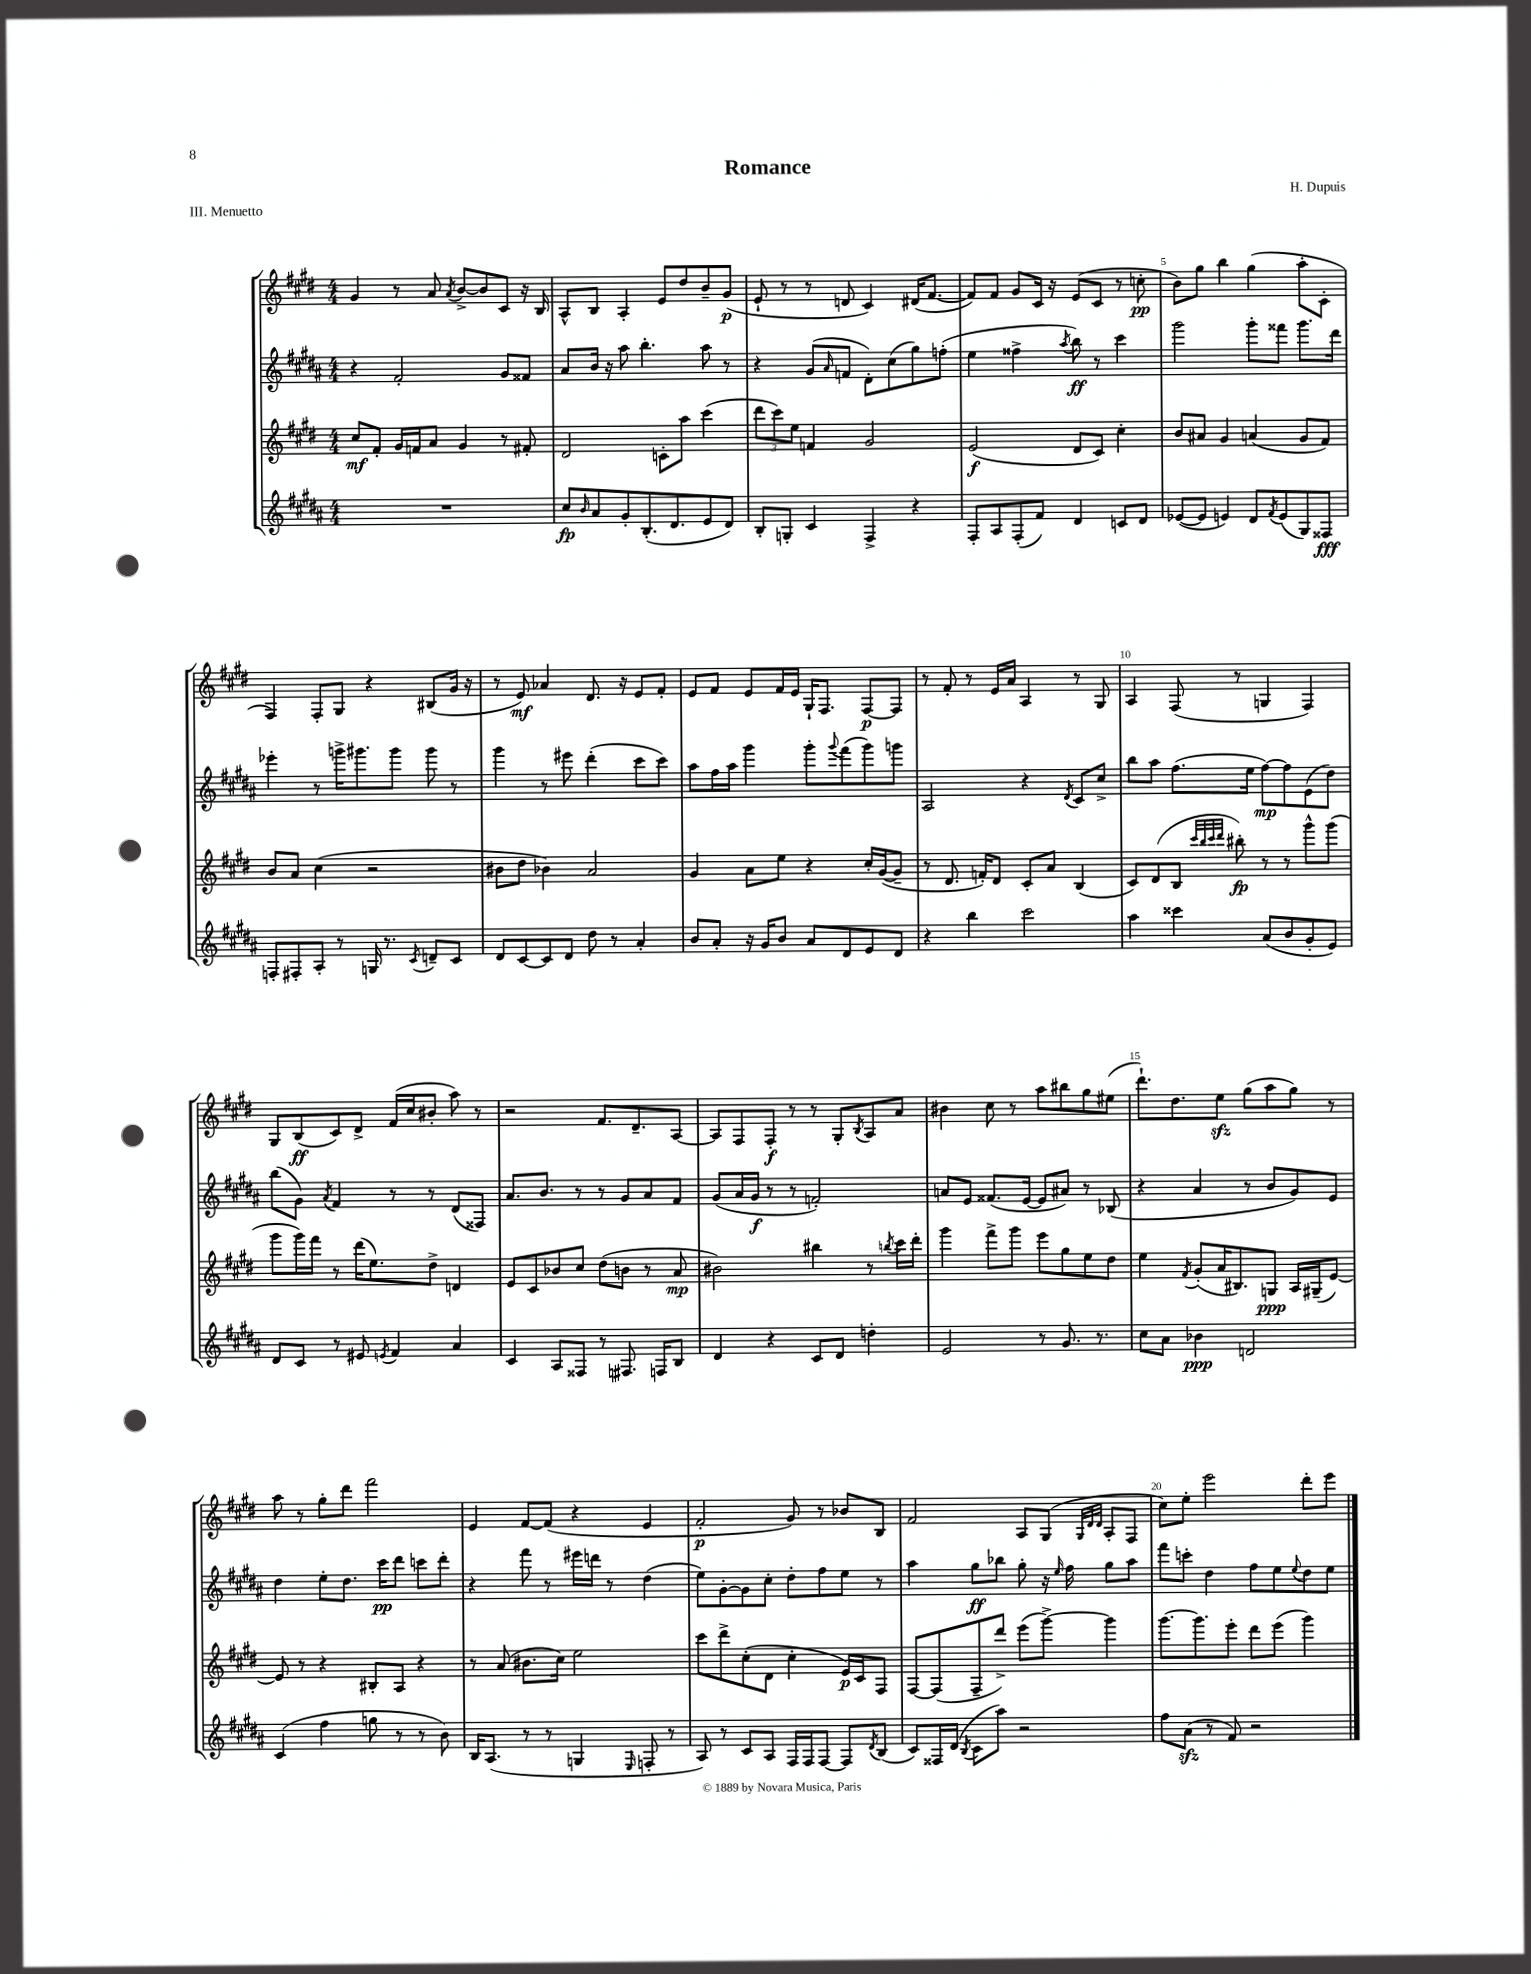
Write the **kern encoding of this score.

**kern	**dynam	**kern	**dynam	**kern	**dynam	**kern	**dynam
*part4	*part4	*part3	*part3	*part2	*part2	*part1	*part1
*staff4	*staff4	*staff3	*staff3	*staff2	*staff2	*staff1	*staff1
*clefG2	*	*clefG2	*	*clefG2	*	*clefG2	*
*k[f#c#g#d#a#]	*	*k[f#c#g#d#]	*	*k[f#c#g#d#a#]	*	*k[f#c#g#d#]	*
*M4/4	*	*M4/4	*	*M4/4	*	*M4/4	*
=1	=1	=1	=1	=1	=1	=1	=1
1r	.	8cc#/L	mf	4r	.	4g#/	.
.	.	8f#'/J	.	.	.	.	.
.	.	16g#/LL	.	2f#'/	.	8r	.
.	.	16fn/J	.	.	.	.	.
.	.	8a/J	.	.	.	8a/	.
.	.	.	.	.	.	8qa/	.
.	.	4g#/	.	.	.	[8b^/L	.
.	.	.	.	.	.	8b/]	.
.	.	8r	.	8g#/L	.	8c#/J	.
.	.	8f#X'/	.	8f##X/J	.	16r	.
.	.	.	.	.	.	16B/	.
=2	=2	=2	=2	=2	=2	=2	=2
8cc#/L	fp	2d#/	.	8a#/L	.	8A^^/L	.
16qqb/	.	.	.	.	.	.	.
8a#/	.	.	.	16b/Jk	.	8B/J	.
.	.	.	.	16r	.	.	.
8g#'/	.	.	.	8aa#\	.	4A'/	.
(8.B'/	.	.	.	4.bb'\	.	.	.
.	.	8cn'\L	.	.	.	8e/L	.
8.d#/	.	.	.	.	.	.	.
.	.	8aa\J	.	.	.	8dd#/	.
8e/	.	(4ccc#\	.	8aa#\	.	8b~/	.
8d#/J)	.	.	.	8r	.	(8g#/J	p
=3	=3	=3	=3	=3	=3	=3	=3
8B'/L	.	12ddd#\L	.	4r	.	8e`/	.
.	.	12ccc#\)	.	.	.	.	.
8Gn'/J	.	.	.	.	.	8r	.
.	.	12ee\J	.	.	.	.	.
4c#/	.	4fn/	.	(8g#/L	.	8r	.
.	.	.	.	16qqa#/	.	.	.
.	.	.	.	8fn/J	.	8dn/	.
4F#^/	.	2g#/	.	8d#'\L)	.	4c#/)	.
.	.	.	.	(8cc#\	.	.	.
4r	.	.	.	8gg#\)	.	(16d#X/KL	.
.	.	.	.	.	.	[8.f#/J	.
.	.	.	.	(8ffn'\J	.	.	.
=4	=4	=4	=4	=4	=4	=4	=4
8F#'/L	.	(2e/	f	4ee\	.	8f#/L])	.
8A#/	.	.	.	.	.	8f#/J	.
(8F#'/	.	.	.	4ff##X^\	.	8g#/L	.
8f#/J)	.	.	.	.	.	16c#/Jk	.
.	.	.	.	.	.	16r	.
.	.	.	.	8qaa#/	.	.	.
4d#/	.	8d#/L	.	8bb\)	ff	(8e/L	.
.	.	8c#/J)	.	8r	.	8c#/J	.
8cn/L	.	4cc#'\	.	4ccc#\	.	8r	.
8d#/J	.	.	.	.	.	8ccn'\	pp
=5	=5	=5	=5	=5	=5	=5	=5
([8e-X/L	.	8b/L	.	2ggg#\	.	8b\L)	.
8e-/J]	.	8a#X/J	.	.	.	8gg#\J	.
4en/)	.	4g#/	.	.	.	4bb\	.
8d#/L	.	(4an/	.	8ggg#'\L	.	(4gg#\	.
8qf#/	.	.	.	.	.	.	.
(8e/	.	.	.	8fff##X\J	.	.	.
8G#/)	.	8g#/L	.	8.ggg#\L	.	8aa'\L	.
8F##X/J	fff	8f#/J)	.	.	.	8c#'\J	.
.	.	.	.	16ddd#\Jk	.	.	.
!!LO:LB:g=z
=6	=6	=6	=6	=6	=6	=6	=6
8Fn'/L	.	8b/L	.	4eee-X'\	.	4F#/)	.
8F#X'/	.	8a/J	.	.	.	.	.
8A#'/J	.	(4cc#\	.	8r	.	8F#'/L	.
8r	.	.	.	16gggn^\KL	.	8G#/J	.
.	.	.	.	8.ggg#X\	.	.	.
16Gn/	.	2r	.	.	.	4r	.
8.r	.	.	.	.	.	.	.
.	.	.	.	8ggg#\J	.	.	.
8qc#/	.	.	.	.	.	.	.
8dn~/L	.	.	.	8ggg#\	.	(8B#X/L	.
8c#/J	.	.	.	8r	.	16g#/Jk	.
.	.	.	.	.	.	16r	.
=7	=7	=7	=7	=7	=7	=7	=7
8d#/L	.	8b#X\L	.	4ggg#\	.	8r	.
[8c#/	.	8dd#\J	.	.	.	8e/)	mf
8c#/]	.	4b-X\)	.	8r	.	4a-X/	.
8d#/J	.	.	.	8eee#X\	.	.	.
8dd#\	.	2a/	.	(4ddd#'\	.	8.d#/	.
8r	.	.	.	.	.	.	.
.	.	.	.	.	.	16r	.
4a#'/	.	.	.	8ccc#\L	.	8e/L	.
.	.	.	.	8ccc#\J)	.	8f#'/J	.
=8	=8	=8	=8	=8	=8	=8	=8
8b/L	.	4g#/	.	8aa#\L	.	8e/L	.
8a#'/J	.	.	.	16ff#\L	.	8f#/J	.
.	.	.	.	16aa#\JJ	.	.	.
16r	.	8a\L	.	4ggg#\	.	8e/L	.
16g#/KL	.	.	.	.	.	.	.
8b/J	.	8ee\J	.	.	.	16f#/L	.
.	.	.	.	.	.	16e/JJ	.
8a#/L	.	4r	.	8ggg#'\L	.	16G#`/KL	.
.	.	.	.	.	.	8.F#/J	.
.	.	.	.	8qqggg#/	.	.	.
8d#/	.	.	.	(8fff#\	.	.	.
8e/	.	16cc#'/LL	.	8ggg#\)	.	[8F#/L	p
.	.	([16g#/J	.	.	.	.	.
8d#/J	.	8g#~/J]	.	8gggn\J	.	8F#/J]	.
=9	=9	=9	=9	=9	=9	=9	=9
4r	.	8r	.	2A#/	.	8r	.
.	.	8.d#/	.	.	.	8f#'/	.
4bb\	.	.	.	.	.	8r	.
.	.	16fn'/KL)	.	.	.	.	.
.	.	8d#/J	.	.	.	16e/LL	.
.	.	.	.	.	.	16a/JJ	.
2ccc#\	.	8c#'/L	.	4r	.	4A/	.
.	.	8a/J	.	.	.	.	.
.	.	.	.	8qd#/	.	.	.
.	.	(4B/	.	8c#/L	.	8r	.
.	.	.	.	8cc#^/J	.	8G#/	.
=10	=10	=10	=10	=10	=10	=10	=10
4aa#\	.	8c#/L)	.	8bb\L	.	4A/	.
.	.	(8d#/	.	8aa#\J	.	.	.
4ccc##X\	.	8B/J	.	(8.ff#\L	.	(8F#/	.
.	.	32qqccc#/LLL	.	.	.	.	.
.	.	32qqbb/	.	.	.	.	.
.	.	32qqccc#/	.	.	.	.	.
.	.	32qqddd#/JJJ	.	.	.	.	.
.	.	8bb#X'\)	fp	.	.	8r	.
.	.	.	.	16ee\Jk	.	.	.
(8a#/L	.	8r	.	[8ff#\L)	mp	4Gn/	.
8b/	.	8r	.	8ff#\]	.	.	.
8g#'/	.	8ggg#^^\L	.	(8e\	.	4F#/)	.
8e/J)	.	(8ggg#\J	.	8dd#\J)	.	.	.
!!LO:LB:g=z
=11	=11	=11	=11	=11	=11	=11	=11
8d#/L	.	8ggg#\L	.	(8bb\L	.	8G#/L	.
8c#/J	.	16ggg#\L)	.	8g#\J)	.	(8B/	ff
.	.	16fff#\JJ	.	.	.	.	.
.	.	.	.	8qa#/	.	.	.
8r	.	8r	.	4f#/	.	8c#/)	.
8e#X/	.	(16ddd#\KL	.	.	.	8d#^/J	.
.	.	8.ee\)	.	.	.	.	.
8qen/	.	.	.	.	.	.	.
4f#/	.	.	.	8r	.	(16f#/LL	.
.	.	.	.	.	.	16cc#/J	.
.	.	8dd#^\J	.	8r	.	8b#X'/J	.
4a#/	.	4dn/	.	(8d#/L	.	8aa\)	.
.	.	.	.	8F##X/J)	.	8r	.
=12	=12	=12	=12	=12	=12	=12	=12
4c#/	.	8e/L	.	8.a#/L	.	2r	.
.	.	8c#/	.	.	.	.	.
.	.	.	.	8.b/J	.	.	.
8A#/L	.	8b-X/	.	.	.	.	.
8F##X/J	.	8cc#/J	.	8r	.	.	.
8r	.	(8dd#\L	.	8r	.	8.f#/L	.
8.F#X/	.	8bn\J	.	8g#/L	.	.	.
.	.	.	.	.	.	8.d#~/	.
.	.	8r	.	8a#/	.	.	.
16Fn/KL	.	.	.	.	.	.	.
8B/J	.	8a/	mp	8f#/J	.	[8A/J	.
=13	=13	=13	=13	=13	=13	=13	=13
4d#/	.	2b#X\)	.	(8g#/L	.	8A/L]	.
.	.	.	.	16a#/L	.	8F#/	.
.	.	.	.	16g#/JJ	f	.	.
4r	.	.	.	8r	.	8F#'/J	f
.	.	.	.	8r	.	8r	.
8c#/L	.	4bb#X\	.	2fn'/)	.	8r	.
8d#/J	.	.	.	.	.	8G#'/L	.
.	.	.	.	.	.	8qB/	.
4ddn'\	.	8r	.	.	.	8A/	.
.	.	8qbbn/	.	.	.	.	.
.	.	16ccc#\LL	.	.	.	8a/J	.
.	.	16ddd#'\JJ	.	.	.	.	.
=14	=14	=14	=14	=14	=14	=14	=14
2e/	.	4ggg#\	.	8an/L	.	4b#X\	.
.	.	.	.	8e/J	.	.	.
.	.	8fff#^\L	.	(8.f##X/L	.	8cc#\	.
.	.	8ggg#\J	.	.	.	8r	.
.	.	.	.	[16e/Jk	.	.	.
8r	.	8eee\L	.	8e/L]	.	8aa\L	.
8.g#/	.	8gg#\	.	8a#X/J)	.	8bb#X\	.
.	.	8ee\	.	8r	.	8gg#\	.
8.r	.	.	.	.	.	.	.
.	.	8dd#\J	.	(8B-X/	.	(8ee#X\J	.
=15	=15	=15	=15	=15	=15	=15	=15
8cc#\L	.	4ee\	.	4r	.	8.ddd#`\L)	.
8a#\J	.	.	.	.	.	.	.
.	.	.	.	.	.	8.dd#\	.
.	.	8qf#/	.	.	.	.	.
4b-X\	ppp	(8g#'/L	.	4a#/	.	.	.
.	.	16a/K	.	.	.	8eezz\J	.
.	.	8.B#X/)	.	.	.	.	.
2dn/	.	.	.	8r	.	(8gg#\L	.
.	.	8Gn/J	ppp	8b/L	.	8aa\	.
.	.	16A/LL	.	8g#/)	.	8gg#\J)	.
.	.	(16G#X~/J	.	.	.	.	.
.	.	[8e/J)	.	8e/J	.	8r	.
!!LO:LB:g=z
=16	=16	=16	=16	=16	=16	=16	=16
(4c#/	.	8e/]	.	4dd#\	.	8aa\	.
.	.	8r	.	.	.	8r	.
4ff#\	.	4r	.	8ee'\L	.	8gg#'\L	.
.	.	.	.	8.dd#\J	.	8ddd#\J	.
8ggn\	.	8B#X'/L	.	.	.	2fff#\	.
.	.	.	.	16ccc#\KL	pp	.	.
8r	.	8A/J	.	8ddd#\J	.	.	.
8r	.	4r	.	8cccn\L	.	.	.
8b\)	.	.	.	8ddd#'\J	.	.	.
=17	=17	=17	=17	=17	=17	=17	=17
16B/KL	.	8r	.	4r	.	4e/	.
(8.A#/J	.	.	.	.	.	.	.
.	.	(8a/	.	.	.	.	.
8r	.	8.b#X\L	.	8fff#\	.	[8f#/L	.
8r	.	.	.	8r	.	(8f#/J]	.
.	.	16cc#\Jk)	.	.	.	.	.
4Gn/	.	2ee\	.	16eee#X\LL	.	4r	.
.	.	.	.	16dddn\JJ	.	.	.
.	.	.	.	8r	.	.	.
16qqE/	.	.	.	.	.	.	.
8Fn'/	.	.	.	(4dd#\	.	4e/	.
8r	.	.	.	.	.	.	.
=18	=18	=18	=18	=18	=18	=18	=18
8A#/)	.	8ccc#\L	.	8ee\L)	.	2f#'/	p
8r	.	8ddd#^\	.	[8g#'\	.	.	.
8c#/L	.	(8cc#'\	.	8g#\]	.	.	.
8A#/J	.	8d#\J	.	8cc#'\J	.	.	.
16F#/LL	.	4cc#'\	.	8dd#'\L	.	8g#/)	.
16F#/J	.	.	.	.	.	.	.
[8F#/J	.	.	.	8ff#\	.	8r	.
8F#/L]	.	16e/LL)	p	8ee\J	.	8b-X/L	.
.	.	16c#/J	.	.	.	.	.
8qd#/	.	.	.	.	.	.	.
(8B/J	.	8F#/J	.	8r	.	8B/J	.
=19	=19	=19	=19	=19	=19	=19	=19
8c#/L)	.	[8F#/L	.	4aa#\	.	2f#/	.
16F##X/L	.	(8F#/]	.	.	.	.	.
(16d#/JJ	.	.	.	.	.	.	.
8qB/	.	.	.	.	.	.	.
8c#\L	.	8F#~/	.	8gg#\L	ff	.	.
8aa#\J)	.	8ddd#^/J)	.	8bb-X\J	.	.	.
2r	.	(8eee\L	.	8gg#'\	.	8A/L	.
.	.	[8ggg#^\J)	.	16r	.	(8G#/J	.
.	.	.	.	16qqee/	.	.	.
.	.	.	.	16ff#\	.	.	.
.	.	.	.	.	.	32qqG#/LLL	.
.	.	.	.	.	.	32qqd#/	.
.	.	.	.	.	.	32qqd#/JJJ	.
.	.	4ggg#\]	.	8gg#\L	.	8A'/L	.
.	.	.	.	8aa#\J	.	8F#/J	.
=20	=20	=20	=20	=20	=20	=20	=20
8ff#\L	.	[8.ggg#\L	.	8fff#\L	.	8cc#\L)	.
(8a#zz\J	.	.	.	8cccn'\J	.	8ee'\J	.
.	.	8.ggg#\]	.	.	.	.	.
8r	.	.	.	4dd#\	.	2eee\	.
8f#/)	.	8eee'\J	.	.	.	.	.
2r	.	8ddd#\L	.	8ff#\L	.	.	.
.	.	(8eee\J	.	8ee\	.	.	.
.	.	.	.	8qqee/	.	.	.
.	.	4ggg#\)	.	8dd#\	.	8ddd#'\L	.
.	.	.	.	8ee\J	.	8eee\J	.
==	==	==	==	==	==	==	==
*-	*-	*-	*-	*-	*-	*-	*-
